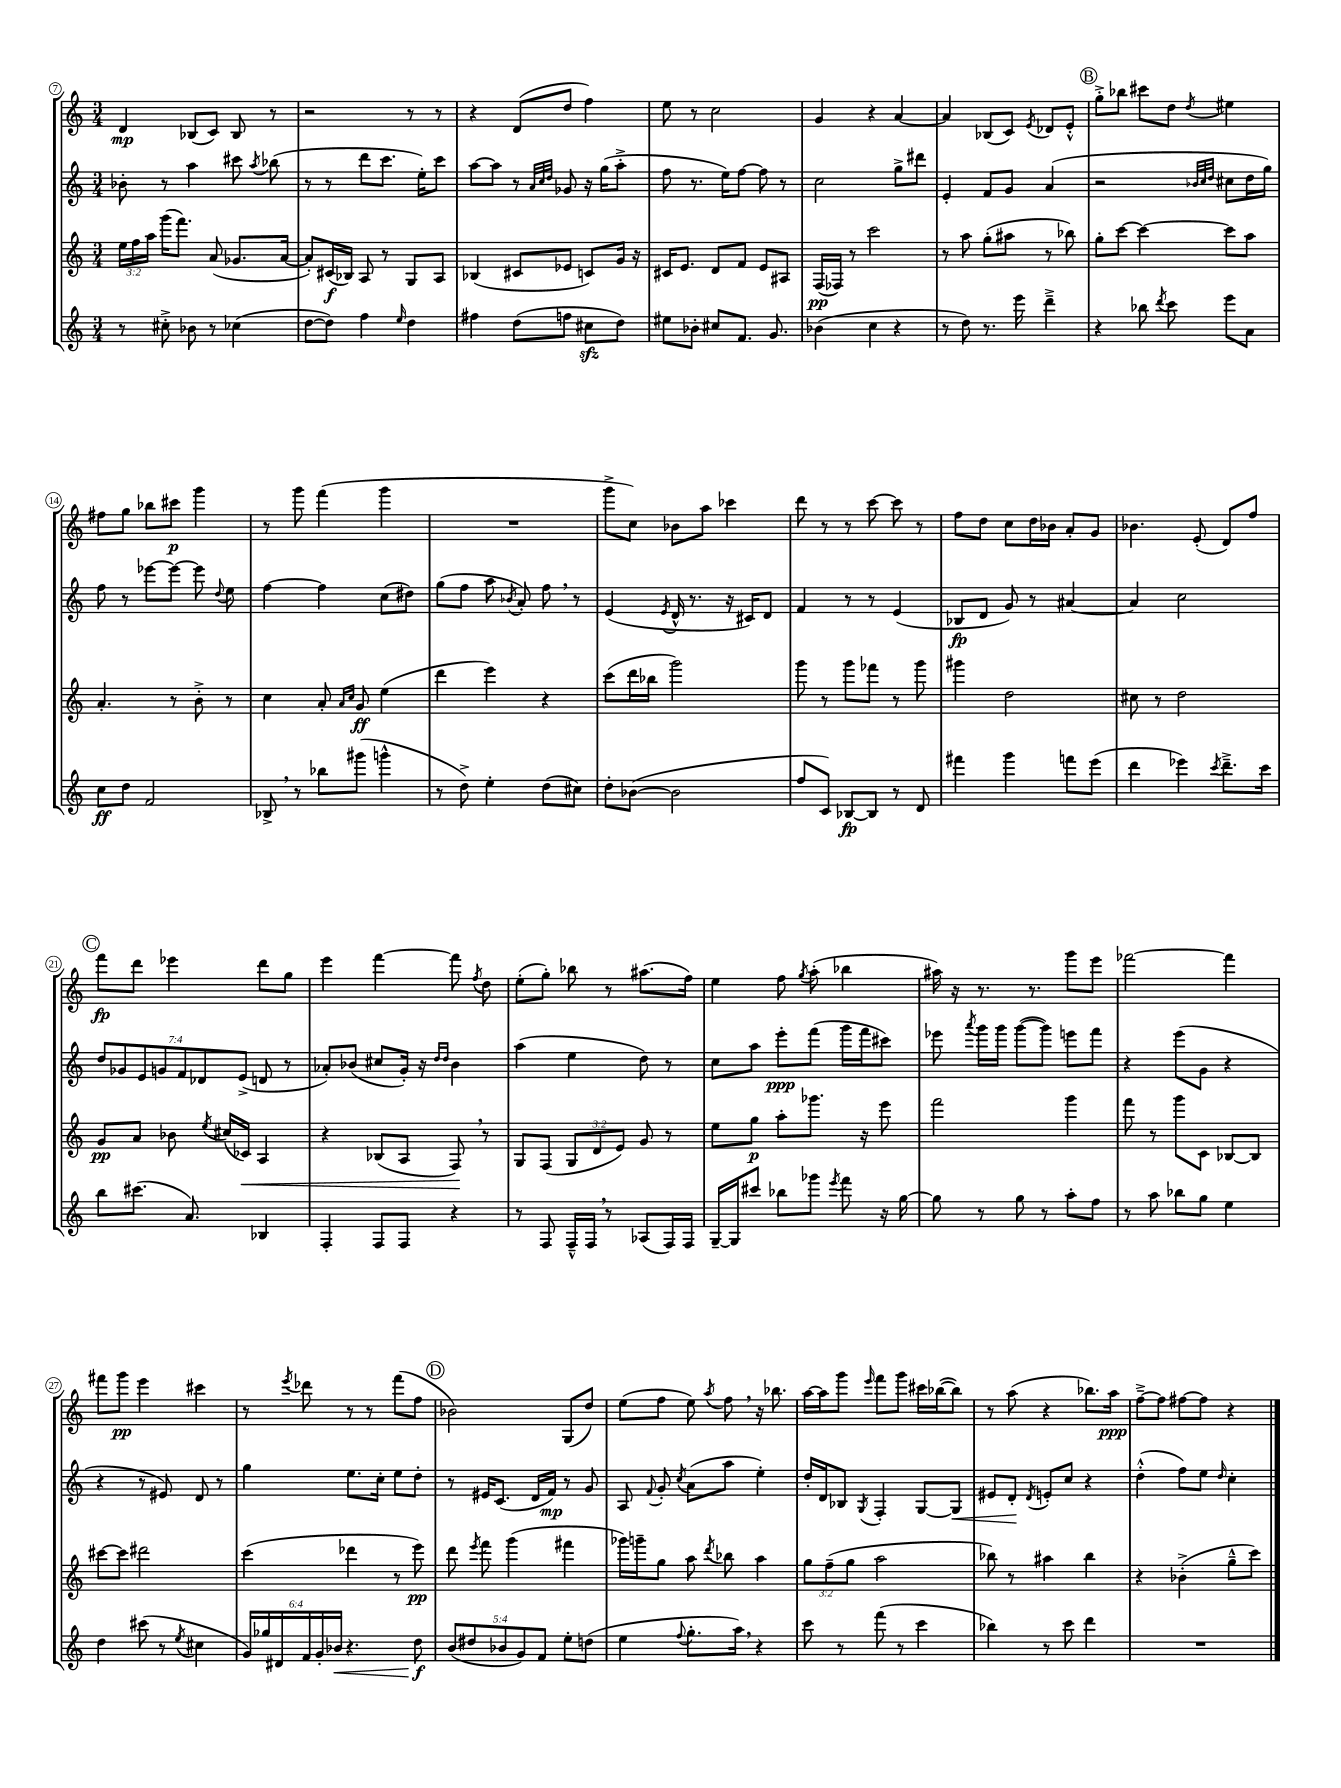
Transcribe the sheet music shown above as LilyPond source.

<<
\new StaffGroup <<
\new Staff = "s0" {
    \clef treble \key c \major \numericTimeSignature \time 3/4
    \autoBeamOff d'4\mp bes8[( c'8]) bes8 r8 |
    r2 r8 r8 |
    r4 d'8[( d''8] f''4) |
    e''8 r8 c''2 |
    g'4 r4 a'4~ |
    a'4 bes8[( c'8]) \acciaccatura { e'8 } des'8[ e'8]-.-^ |
    \mark \markup { \circle "B" } g''8[-.-> bes''8] cis'''8[ d''8] \acciaccatura { d''8 } eis''4 |
    fis''8[ g''8] bes''8[ cis'''8]\p g'''4 |
    r8 g'''8 f'''4( g'''4 |
    R2. |
    g'''8[-> c''8]) bes'8[ a''8] ces'''4 |
    d'''8 r8 r8 c'''8~ c'''8 r8 |
    f''8[ d''8] c''8[ d''16 bes'16] a'8[-. g'8] |
    bes'4. e'8-.( d'8[) f''8] |
    \mark \markup { \circle "C" } f'''8[\fp d'''8] ees'''4 d'''8[ g''8] |
    e'''4 f'''4~ f'''8 \acciaccatura { f''8 } d''8 |
    e''8[-.( g''8]-.) bes''8 r8 ais''8.[( f''16]) |
    e''4 f''8 \acciaccatura { g''8 } a''8-.( bes''4 |
    ais''16) r16 r8. r8. g'''8[ e'''8] |
    fes'''2~ fes'''4 |
    fis'''8[ g'''8]\pp e'''4 cis'''4 |
    r8 \acciaccatura { e'''8 } des'''8 r8 r8 f'''8[( f''8] |
    \mark \markup { \circle "D" } bes'2) g8[( d''8]) |
    e''8[( f''8] e''8) \acciaccatura { a''8 } f''8 \breathe r16 bes''8. |
    a''16[~ a''16 g'''8] \grace { e'''16 } f'''8[ g'''8] cis'''16[ bes''16~( bes''8]) |
    r8 a''8( r4 bes''8.[) a''16]\ppp |
    f''8[~---> f''8] fis''8[~ fis''8] r4 \bar "|." |
}
\new Staff = "s1" {
    \clef treble \key c \major \numericTimeSignature \time 3/4 \override Staff.TupletNumber.text = #tuplet-number::calc-fraction-text
    \autoBeamOff bes'8-. r8 a''4 cis'''8 \acciaccatura { a''8 } bes''8( |
    r8 r8 d'''8[ c'''8.] e''16[-.) c'''8] |
    a''8[~ a''8] r8 \grace { a'32[ c''32 d''32] } ges'8 r16 g''16[( a''8]-.-> |
    f''8 r8. e''16[) f''8]~ f''8 r8 |
    c''2 g''8[-> dis'''8] |
    e'4-. f'8[ g'8] a'4( |
    \mark \markup { \circle "B" } r2 \grace { bes'32[ c''32 d''32] } cis''8[ d''16 g''16]) |
    f''8 r8 ees'''8[~ ees'''8]~ ees'''8 \appoggiatura { d''8 } e''8 |
    f''4~ f''4 c''8[( dis''8]) |
    g''8[( f''8] a''8 \acciaccatura { bes'8 } a'8-.) f''8 \breathe r8 |
    e'4( \acciaccatura { e'8 } d'16-^ r8. r16 cis'16[) d'8] |
    f'4 r8 r8 e'4( |
    bes8[\fp d'8] g'8) r8 ais'4~ |
    ais'4 c''2 |
    \mark \markup { \circle "C" } \tuplet 7/4 { d''8[ ges'8 e'8 g'8 f'8 des'8 e'8]->( } d'8 r8 |
    aes'8[-.) bes'8]( cis''8[ g'16]-.) r16 \grace { d''16[ d''16] } bes'4 |
    a''4( e''4 d''8) r8 |
    c''8[ a''8] e'''8[-.\ppp f'''8]( g'''16[ f'''16 cis'''8]) |
    ees'''8 \acciaccatura { a'''8 } g'''16[ g'''16] g'''8[~( g'''8]) e'''8[ f'''8] |
    r4 e'''8[( g'8] r4 |
    r4 r8 eis'8) d'8 r8 |
    g''4 e''8.[ c''16]-. e''8[ d''8]-. |
    \mark \markup { \circle "D" } r8 eis'16[ c'8.]( d'16[ f'16]\mp) r8 g'8 |
    a8 \appoggiatura { f'8 } g'8-. \acciaccatura { c''8 } a'8[( a''8] e''4-.) |
    d''16[-. d'16 bes8] \acciaccatura { g8 } f4-. g8[~ g8]\< |
    eis'8[ d'8]-.\! \acciaccatura { d'8 } e'8[-. c''8] r4 |
    d''4-.-^( f''8[) e''8] \grace { d''16 } c''4-. \bar "|." |
}
\new Staff = "s2" {
    \clef treble \key c \major \numericTimeSignature \time 3/4 \override Staff.TupletNumber.text = #tuplet-number::calc-fraction-text
    \autoBeamOff \tuplet 3/2 { e''16[ f''16 a''16] } g'''16[( f'''8.]) a'8( ges'8.[ a'16]~ |
    a'8[-.) cis'16\f( bes16]) a8 r8 g8[ a8] |
    bes4( cis'8[ ees'8] c'8[) g'16] r16 |
    cis'16[ e'8.] d'8[ f'8] e'8[ ais8] |
    f16[\pp( fes16]) r8 c'''2 |
    r8 a''8 g''8[-.( ais''8] r8 bes''8) |
    \mark \markup { \circle "B" } g''8[-. c'''8]~ c'''4~ c'''8[ a''8] |
    a'4.-. r8 b'8-.-> r8 |
    c''4 a'8-. \grace { a'16[ c''16] } g'8\ff e''4( |
    d'''4 e'''4) r4 |
    c'''8[( d'''16 bes''16] g'''2) |
    g'''8 r8 g'''8[ fes'''8] r8 g'''8 |
    gis'''4 d''2 |
    cis''8 r8 d''2 |
    \mark \markup { \circle "C" } g'8[\pp a'8] bes'8 \acciaccatura { e''8 } cis''16[( ces'16]\<) a4 |
    r4 bes8[( a8] f8\!) \breathe r8 |
    g8[ f8]( \tuplet 3/2 { g8[ d'8 e'8]) } g'8 r8 |
    e''8[ g''8]\p a''8[-. ges'''8.] r16 e'''8 |
    f'''2 g'''4 |
    f'''8 r8 g'''8[ c'8] bes8[~ bes8] |
    cis'''8[~ cis'''8] dis'''2 |
    c'''4( des'''4 r8 e'''8\pp) |
    \mark \markup { \circle "D" } d'''8 \acciaccatura { e'''8 } f'''8 g'''4( fis'''4 |
    ges'''16[) g'''16-- g''8] a''8 \acciaccatura { d'''8 } bes''8 a''4 |
    \tuplet 3/2 { g''8[ f''8--( g''8] } a''2 |
    bes''8) r8 ais''4 bes''4 |
    r4 bes'4-.->( g''8[---^ c'''8]) \bar "|." |
}
\new Staff = "s3" {
    \clef treble \key c \major \numericTimeSignature \time 3/4 \override Staff.TupletNumber.text = #tuplet-number::calc-fraction-text
    \autoBeamOff r8 cis''8-.-> bes'8 r8 ces''4( |
    d''8[~ d''8]) f''4 \grace { e''16 } d''4 |
    fis''4 d''8[( f''8] cis''8[\sfz d''8]) |
    eis''8[ bes'8]-. cis''8[ f'8.] g'8. |
    bes'4( c''4 r4 |
    r8 d''8) r8. e'''16 d'''4---> |
    \mark \markup { \circle "B" } r4 bes''8 \acciaccatura { d'''8 } c'''8 e'''8[ a'8] |
    c''8[\ff d''8] f'2 |
    bes8-> \breathe r8 bes''8[ gis'''8]( g'''4-^ |
    r8 d''8->) e''4-. d''8[( cis''8]) |
    d''8[-. bes'8]~( bes'2 |
    f''8[ c'8]) bes8[~\fp bes8] r8 d'8 |
    fis'''4 g'''4 f'''8[ e'''8]( |
    d'''4 ees'''4) \acciaccatura { c'''8 } d'''8.[---> c'''16] |
    \mark \markup { \circle "C" } b''8[ cis'''8.]( a'8.) bes4 |
    f4-. f8[ f8] r4 |
    r8 f8 f16[---^ f16] \breathe r8 aes8[( f16) f16] |
    g16[~-- g16 cis'''8] bes''8[ ges'''8] \acciaccatura { e'''8 } f'''8 r16 g''16~ |
    g''8 r8 g''8 r8 a''8[-. f''8] |
    r8 a''8 bes''8[ g''8] e''4 |
    d''4 cis'''8( r8 \acciaccatura { e''8 } cis''4 |
    \tuplet 6/4 { g'16[) ges''16 dis'16 f'16 g'16-. bes'16]\< } r4. d''8\f\! |
    \mark \markup { \circle "D" } \tuplet 5/4 { b'8[( dis''8 bes'8 g'8) f'8] } e''8[-. d''8]( |
    e''4 \appoggiatura { f''8 } g''8.[-. a''16]) \breathe r4 |
    c'''8 r8 f'''8( r8 c'''4 |
    bes''4) r8 c'''8 d'''4 |
    R2. \bar "|." |
}
>>
>>
\layout { \context { \Score currentBarNumber = #7 \override BarNumber.stencil = #(make-stencil-circler 0.1 0.3 ly:text-interface::print) } }
